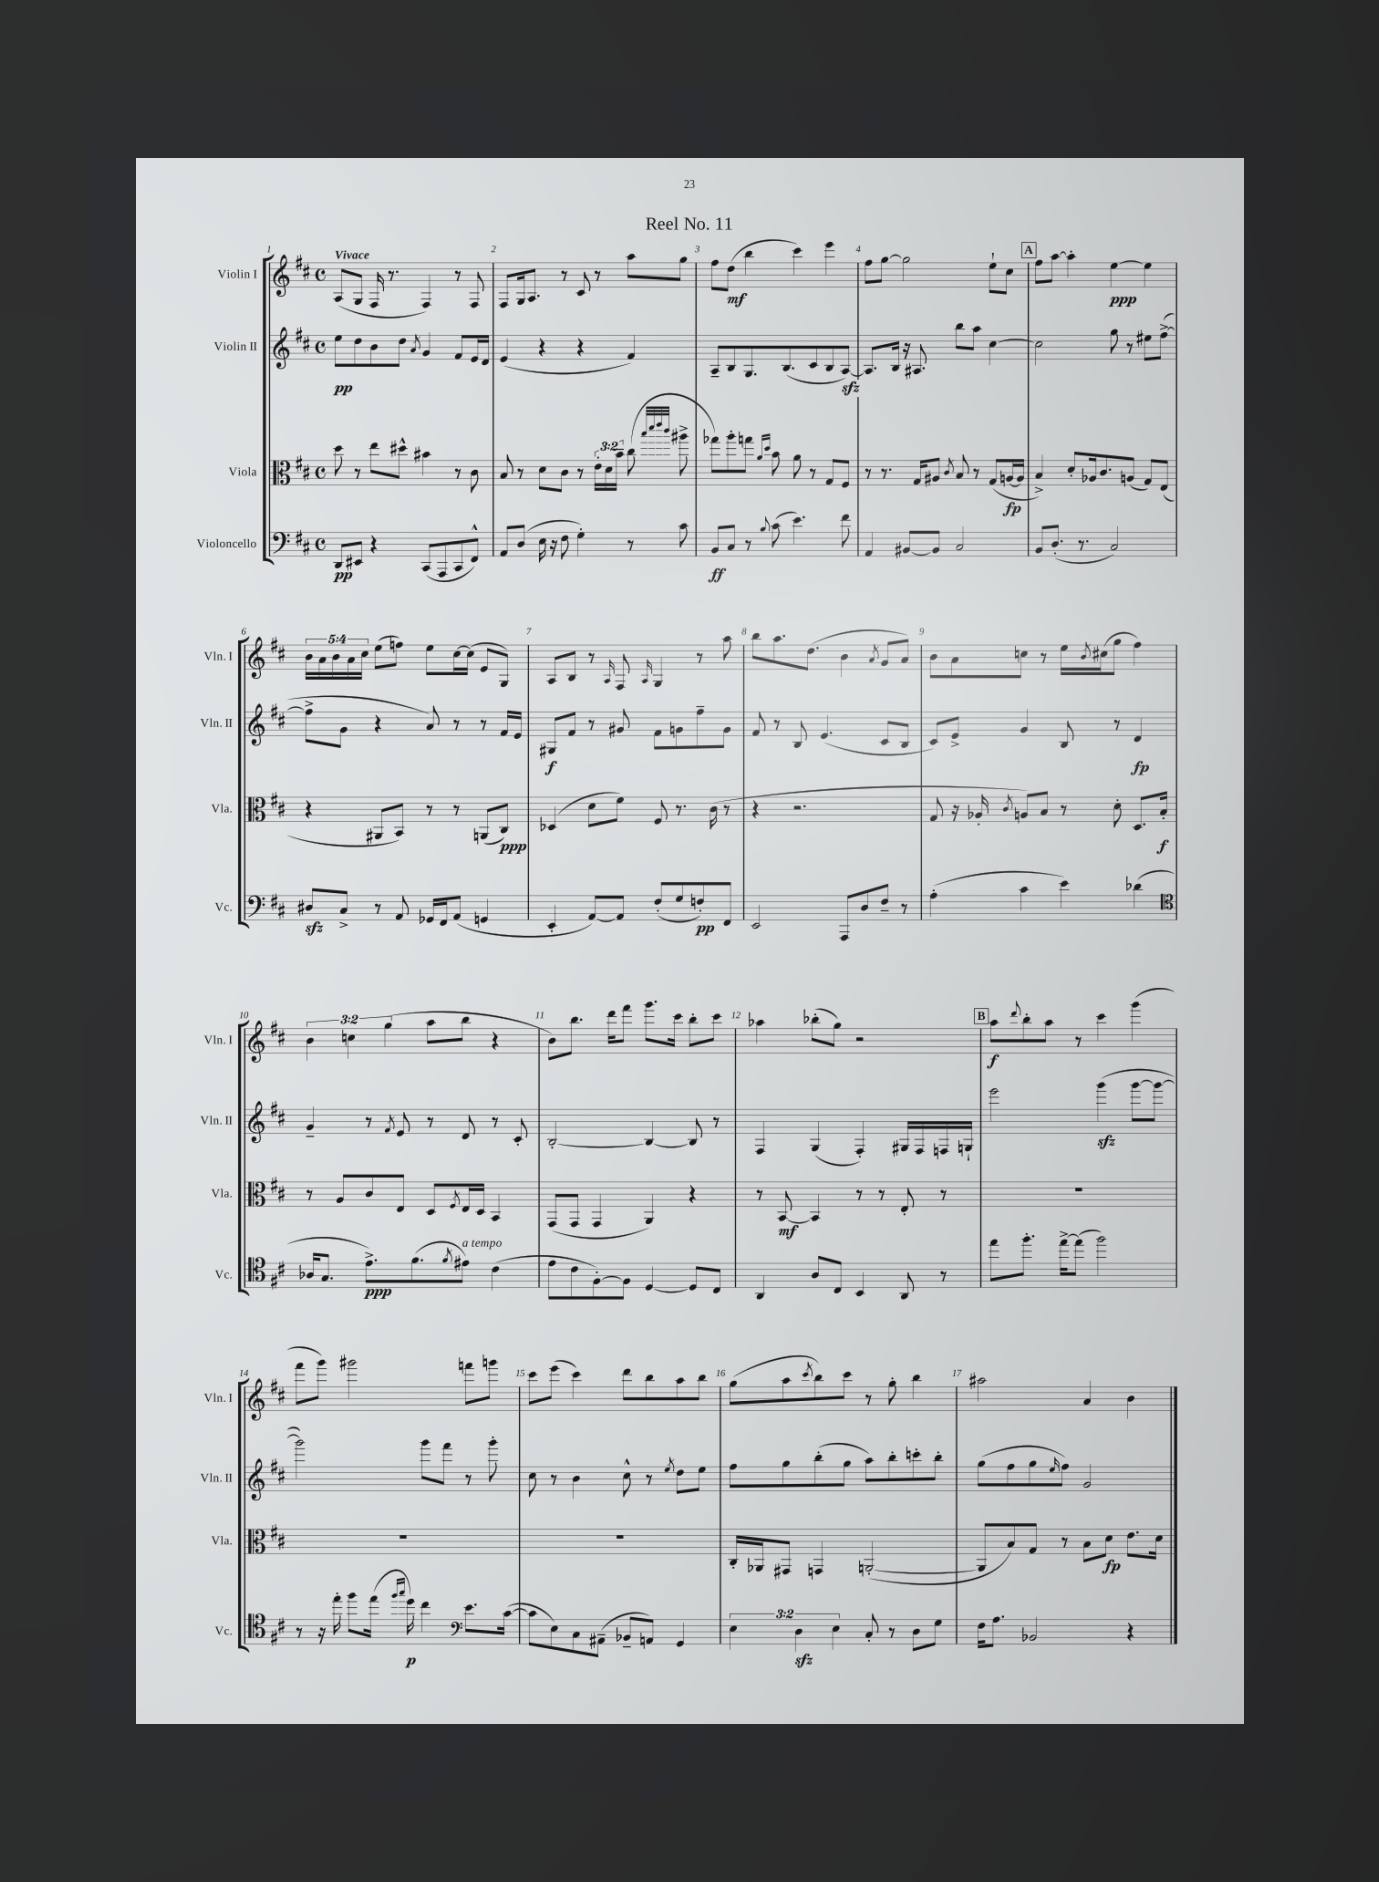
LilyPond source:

\header { title = "Reel No. 11" }
<<
\new StaffGroup <<
\new Staff = "s0" \with { instrumentName = "Violin I" shortInstrumentName = "Vln. I" } {
    \clef treble \key d \major \defaultTimeSignature \time 4/4 \override Staff.TupletNumber.text = #tuplet-number::calc-fraction-text \tempo "Vivace"
    a8( g8 fis16 r8. fis4) r8 fis8 |
    fis8 g16 a8. r8 cis'8 r8 a''8 g''8 |
    fis''8 d''8\mf( b''4 cis'''4) e'''4 |
    fis''8 g''8~ g''2 e''8-! cis''8 |
    \mark \markup { \box "A" } fis''8 a''8~ a''4-. e''4~\ppp e''4 |
    \tuplet 5/4 { b'16 a'16 b'16 a'16 cis''16 } e''8( f''8) e''8 cis''16~ cis''16( e'8 g8) |
    a8 b8 r8 \grace { a16 } fis8 \grace { a16 } g4 r8 a''8 |
    b''8 a''8. d''8.( b'4 \acciaccatura { a'8 } g'8 a'8) |
    b'8 a'8 c''8 r8 e''16 \acciaccatura { b'8 } cis''16( g''8 fis''4) |
    \tuplet 3/2 { b'4 c''4 g''4( } a''8 b''8 r4 |
    b'8) b''8. d'''16 fis'''8 g'''8. cis'''16 b''8-. cis'''8 |
    aes''4 bes''8-.( g''8) r2 |
    \mark \markup { \box "B" } a''8\f \appoggiatura { d'''8 } b''8-. a''8 r8 cis'''4 g'''4( |
    fis'''8 g'''8) gis'''2 f'''8 g'''8 |
    cis'''8 e'''8( cis'''4) d'''8 b''8 a''8 b''8 |
    g''8( a''8 \acciaccatura { cis'''8 } b''8) cis'''8 r8 g''8-. b''4 |
    ais''2 a'4 b'4 \bar "|." |
}
\new Staff = "s1" \with { instrumentName = "Violin II" shortInstrumentName = "Vln. II" } {
    \clef treble \key d \major \defaultTimeSignature \time 4/4
    e''8\pp d''8 b'8 d''8 \acciaccatura { a'8 } g'4 fis'8 e'16 d'16 |
    e'4( r4 r4 fis'4) |
    a8-- b8 g8. b8.( cis'8 b8 a8~\sfz) |
    a8. b16 r16 ais8. b''8 a''8 cis''4~ |
    \mark \markup { \box "A" } cis''2 g''8 r8 eis''8 fis''8~->( |
    fis''8-> g'8 r4 a'8) r8 r8 fis'16 e'16 |
    gis8\f fis'8 r8 gis'8 fis'8 g'8 fis''8-- g'8 |
    fis'8 r8 b8 e'4.( cis'8 b8 |
    cis'8) e'8-> g'4 b8 r8 d'4\fp |
    g'4-- r8 \acciaccatura { fis'8 } e'8 r8 d'8 r8 cis'8-. |
    b2~-. b4~ b8 r8 |
    fis4 g4( fis4-.) gis16 fis16 f16 g16-! |
    \mark \markup { \box "B" } e'''2 g'''4\sfz( g'''8~ g'''8~ |
    g'''2) g'''8 fis'''8 r8 g'''8-. |
    cis''8 r8 b'4 cis''8-^ r8 \acciaccatura { e''8 } d''8 e''8 |
    fis''8 g''8 b''8-.( g''8 a''8) b''8-. c'''8-. b''8-. |
    g''8( fis''8 g''8 \grace { e''16 } fis''8) g'2 \bar "|." |
}
\new Staff = "s2" \with { instrumentName = "Viola" shortInstrumentName = "Vla." } {
    \clef alto \key d \major \defaultTimeSignature \time 4/4 \override Staff.TupletNumber.text = #tuplet-number::calc-fraction-text
    d''8 r8 e''8 dis''8-^ bis'4 r8 cis'8 |
    b8 r8 d'8 cis'8 r8 \tuplet 3/2 { e'16-. d'16 b'16-- } cis''8( \grace { b''32 d'''32 e'''32 cis'''32 } ais''8-> |
    ges''8) a''8-. g''8 \grace { a'16 d''16 } b'8 a'8 r8 g8 fis8 |
    r8 r8. g16 ais8 \acciaccatura { cis'8 } b8 r8 g8( a16~\fp a16 |
    \mark \markup { \box "A" } b4->) d'8-. aes16 cis'8. a8( g8) e8( |
    r4 ais,8 b,8) r8 r8 a,8( cis8\ppp) |
    des4( d'8 fis'8) fis8 r8. cis'16( r8 |
    r4 r2. |
    g8 r16 aes16-. \acciaccatura { cis'8 } a8) b8 r8 d'8-. d8. b16-.\f |
    r8 a8 cis'8 e8 d8 \acciaccatura { fis8 } e16 d16 b,4 |
    g,8( g,8 g,4 a,4) r4 |
    r8 b,8~\mf b,4 r8 r8 e8-. r8 |
    \mark \markup { \box "B" } R1 |
    R1 |
    R1 |
    cis16-. aes,16 gis,8 g,4 a,2~-.( |
    a,8 b8) g8 r8 b8 d'8\fp e'8. d'16 \bar "|." |
}
\new Staff = "s3" \with { instrumentName = "Violoncello" shortInstrumentName = "Vc." } {
    \clef bass \key d \major \defaultTimeSignature \time 4/4 \override Staff.TupletNumber.text = #tuplet-number::calc-fraction-text
    d,8\pp eis,8 r4 cis,8( a,,8 cis,8 fis,8-^) |
    a,8 d8( e16 r16 fis8 g4-.) r8 cis'8 |
    b,8\ff cis8 r8 \appoggiatura { b8 } cis'8( e'4.) fis'8 |
    a,4 bis,8~ bis,8 cis2 |
    \mark \markup { \box "A" } b,8 d8.-.( r8. cis2) |
    dis8\sfz cis8-> r8 a,8 ges,16 fis,16 a,8( g,4 |
    e,4-. a,8~) a,8 fis8-.( g8 f8-.\pp) fis,8 |
    e,2 a,,8 d8 fis8-- r8 |
    a4-.( cis'4 e'4) des'4( |
    \clef tenor aes16 g8. e'8.->\ppp) fis'8.( \acciaccatura { fis'8 } eis'8^\markup { \italic "a tempo" }) cis'4( |
    e'8 cis'8 fis8~-.) fis8 d4~ d8 cis8 |
    a,4 a8 cis8 b,4 a,8 r8 |
    \mark \markup { \box "B" } e''8 fis''8.-. e''16~-> e''8( fis''2) |
    r8 r16 e''16-. fis''8 e''16( \grace { fis''16 g''16 } d''16\p) cis''4 \clef bass e'8. cis'16~( |
    cis'8 e8) cis8 ais,8--( bes,8-- a,8) g,4 |
    \tuplet 3/2 { e4 d4\sfz e4 } cis8-. r8 d8 g8 |
    fis16 a8. bes,2 r4 \bar "|." |
}
>>
>>
\layout { \context { \Score \override BarNumber.break-visibility = ##(#f #t #t) barNumberVisibility = #all-bar-numbers-visible } }
